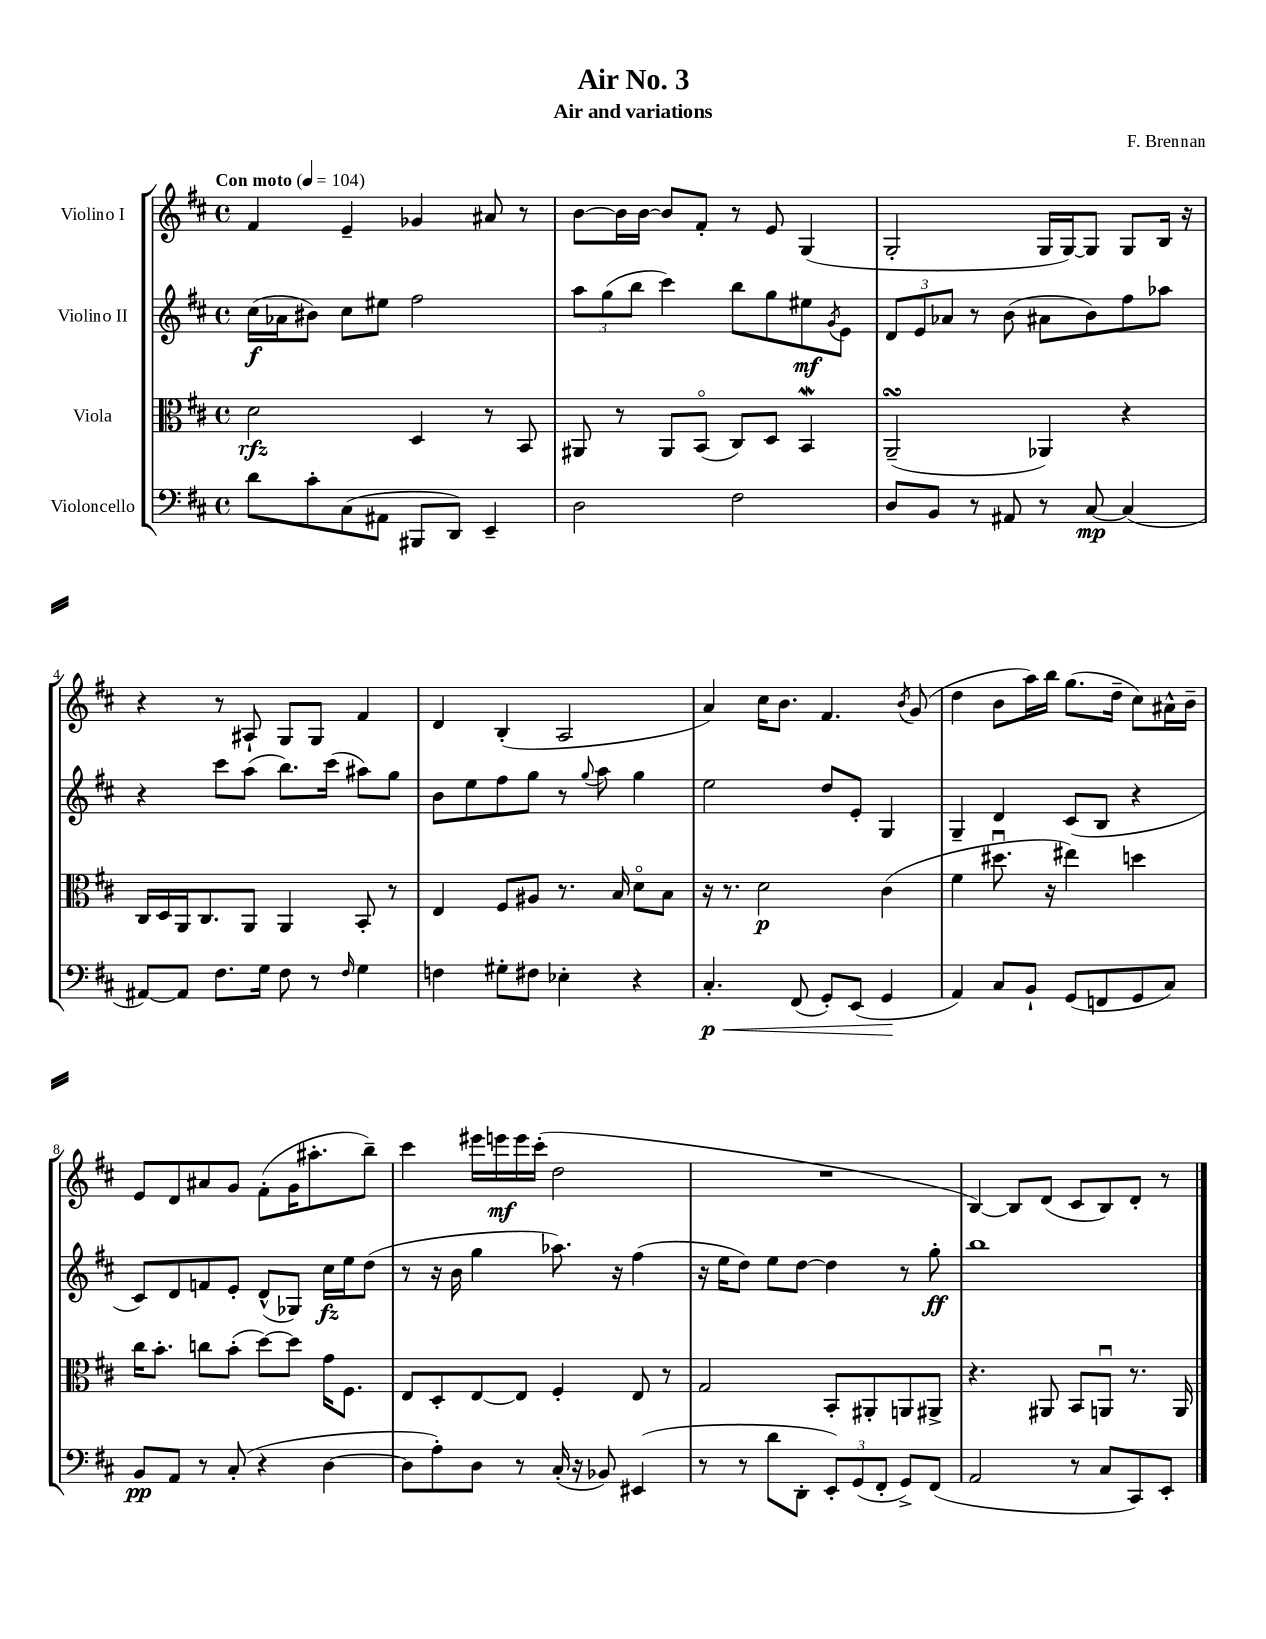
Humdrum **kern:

**kern	**kern	**kern	**kern
*staff4	*staff3	*staff2	*staff1
*clefF4	*clefC3	*clefG2	*clefG2
*k[f#c#]	*k[f#c#]	*k[f#c#]	*k[f#c#]
*M4/4	*M4/4	*M4/4	*M4/4
*met(c)	*met(c)	*met(c)	*met(c)
*MM104	*MM104	*MM104	*MM104
8d\L	2d\	(16cc#\LL	4f#/
.	.	16a-\J	.
8c#'\	.	8b#\J)	.
(8C#\	.	8cc#\L	4e~/
8AA#\J	.	8ee#\J	.
8BBB#/L	4D/	2ff#\	4g-/
8DD/J)	.	.	.
4EE~/	8r	.	8a#/
.	8BB/	.	8r
=	=	=	=
2D\	8AA#/	12aa\L	[8b\L
.	.	(12gg\	.
.	8r	.	16b\]L
.	.	12bb\J	.
.	.	.	[16b\JJ
.	8AA#/L	4ccc#\)	8b/]L
.	(8BBo/J	.	8f#'/J
2F#\	8C#/L)	8bb\L	8r
.	8D/J	8gg\	8e/
.	4BB/	8ee#\	(4G/
.	.	8qg/	.
.	.	8e\J	.
=	=	=	=
8D/L	(2AA~/	12d/L	2G'/
.	.	12e/	.
8BB/J	.	.	.
.	.	12a-/J	.
8r	.	8r	.
8AA#/	.	(8b\	.
8r	4AA-/)	8a#\L	16G/LL
.	.	.	[16G/J)
[8C#/	.	8b\)	8G/]J
(4C#/]	4r	8ff#\	8G/L
.	.	8aa-\J	16B/Jk
.	.	.	16r
=	=	=	=
[8AA#/L)	16C#/LL	4r	4r
.	16D/	.	.
8AA#/]J	16AA/J	.	.
.	8.C#/	.	.
8.F#\L	.	8ccc#\L	8r
.	8AA/J	(8aa\J	8A#`/
16G\Jk	.	.	.
8F#\	4AA/	8.bb\L)	8G/L
8r	.	.	8G/J
.	.	(16ccc#\Jk	.
16qqF#/	.	.	.
4G\	8BB'/	8aa#\L)	4f#/
.	8r	8gg\J	.
=	=	=	=
4F\	4E/	8b\L	4d/
.	.	8ee\	.
8G#'\L	8F#/L	8ff#\	(4B'/
8F#\J	8A#/J	8gg\J	.
4E-'\	8.r	8r	2A/
.	.	8qqgg/	.
.	.	8aa\	.
.	16B/	.	.
4r	8do\L	4gg\	.
.	8B\J	.	.
=	=	=	=
4.C#'/	16r	2ee\	4a/)
.	8.r	.	.
.	2d\	.	16cc#\LK
.	.	.	8.b\J
(8FF#/	.	.	.
8GG'/L)	.	8dd/L	4.f#/
(8EE/J	.	8e'/J	.
4GG/	(4c#\	4G/	.
.	.	.	8qb/
.	.	.	(8g/
=	=	=	=
4AA/)	4f#\	4G~/	4dd\
8C#/L	8.dd#u\	4d/	8b\L
8BB`/J	.	.	16aa\L)
.	16r	.	16bb\JJ
(8GG/L	4ee#\)	(8c#/L	(8.gg\L
8FF/	.	8B/J	.
.	.	.	16dd~\Jk
8GG/	4dd\	4r	8cc#\L)
8C#/J)	.	.	16a#^^\L
.	.	.	16b~\JJ
=	=	=	=
8BB/L	16cc#\LK	8c#/L)	8e/L
.	8.b'\J	.	.
8AA/J	.	8d/	8d/
8r	8cc\L	8f/	8a#/
(8C#'/	(8b'\J	8e'/J	8g/J
4r	[8dd\L)	(8d^^/L	(8f#'\L
.	8dd\]J	8G-/J)	16g\K
.	.	.	8.aa#'\
[4D\	16g\LK	16cc#\LL	.
.	8.F#\J	16ee\J	.
.	.	(8dd\J	8bb~\J)
=	=	=	=
8D\]L	8E/L	8r	4ccc#\
8A'\)	8D'/	16r	.
.	.	16b\	.
8D\J	[8E/	4gg\	16eee#\LL
.	.	.	16eee\
8r	8E/]J	.	16eee\
.	.	.	(16ccc#'\JJ
(16C#'/	4F#'/	8.aa-\)	2dd\
16r	.	.	.
8BB-/)	.	.	.
.	.	16r	.
(4EE#/	8E/	(4ff#\	.
.	8r	.	.
=	=	=	=
8r	2G/	16r	1r
.	.	16ee\LK	.
8r	.	8dd\J)	.
8d\L	.	8ee\L	.
8DD'\J	.	[8dd\J	.
12EE'/L)	8BB'/L	4dd\]	.
(12GG/	.	.	.
.	8AA#'/	.	.
12FF#'/J	.	.	.
8GG^/L)	8AA/	8r	.
(8FF#/J	8AA#^/J	8gg'\	.
=	=	=	=
2AA/	4.r	1bb	[4B/)
.	.	.	8B/]L
.	8AA#/	.	(8d/J
8r	8BB/L	.	8c#/L
8C#/L	8AAu/J	.	8B/)
8CC#/)	8.r	.	8d'/J
8EE'/J	.	.	8r
.	16AA/	.	.
==	==	==	==
*-	*-	*-	*-
